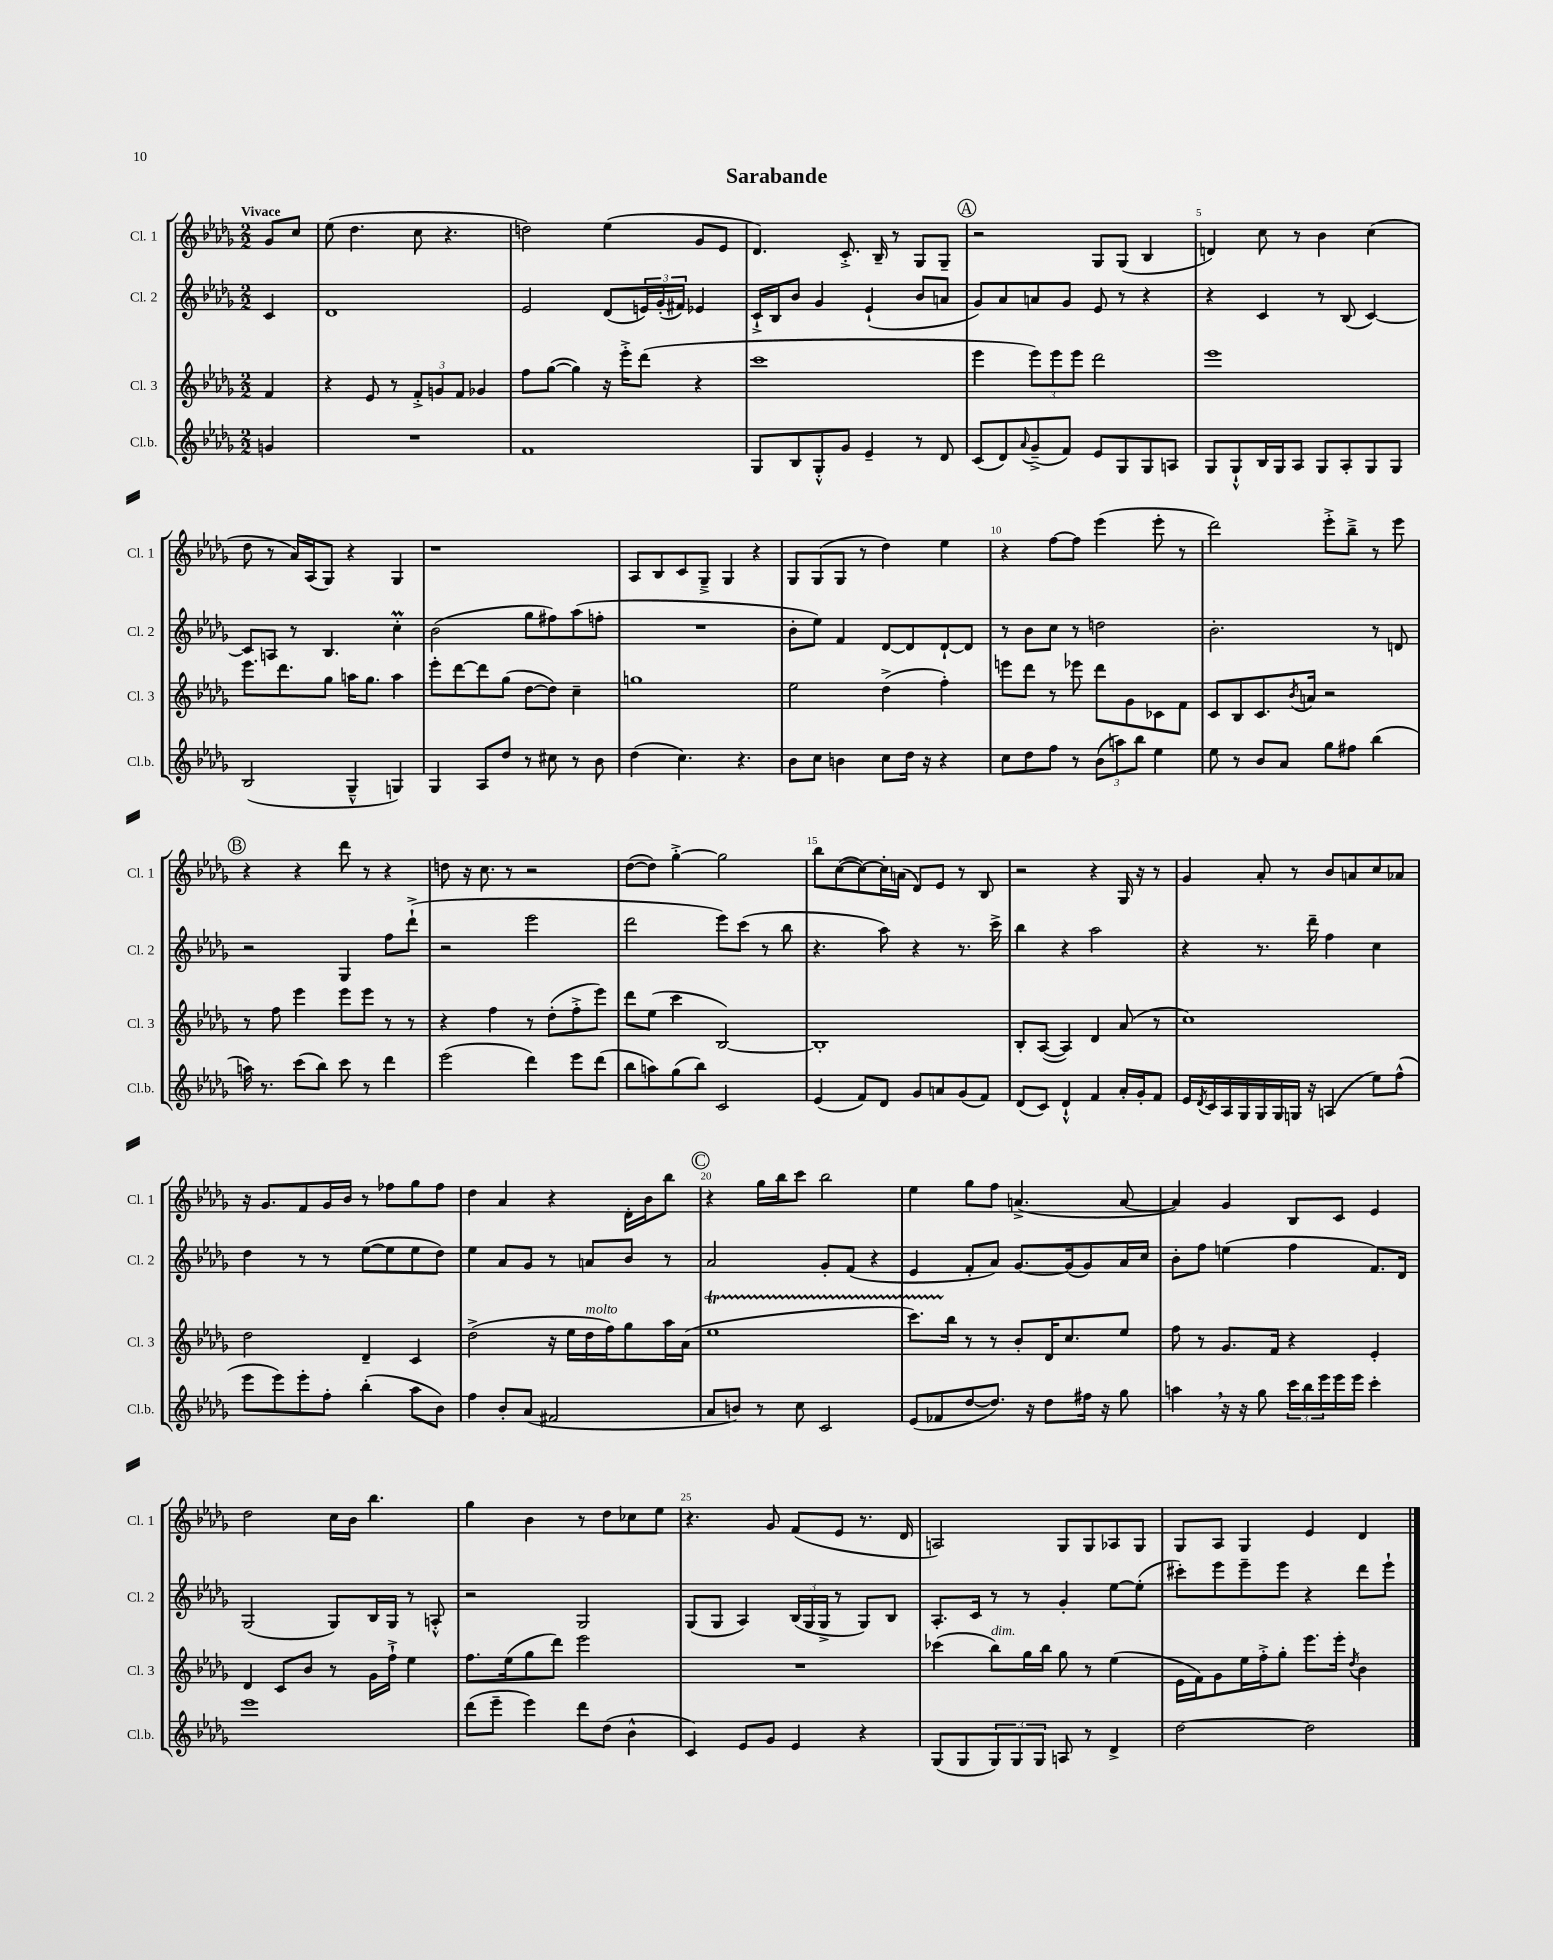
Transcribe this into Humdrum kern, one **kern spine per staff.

**kern	**kern	**kern	**kern
*staff4	*staff3	*staff2	*staff1
*clefG2	*clefG2	*clefG2	*clefG2
*k[b-e-a-d-g-]	*k[b-e-a-d-g-]	*k[b-e-a-d-g-]	*k[b-e-a-d-g-]
*M2/2	*M2/2	*M2/2	*M2/2
4g/	4f/	4c/	8g-/L
.	.	.	8cc/J
=	=	=	=
1r	4r	1d-	(8ee-\
.	.	.	4.dd-\
.	8e-/	.	.
.	8r	.	.
.	12f'^/L	.	8cc\
.	12g/	.	.
.	.	.	4.r
.	12f/J	.	.
.	4g-/	.	.
=	=	=	=
1f	8ff\L	2e-/	2dd\)
.	([8gg-\J	.	.
.	4gg-\])	.	.
.	16r	(8d-/L	(4ee-\
.	16eee-'^\LK	.	.
.	(8ddd-\J	24e/L)	.
.	.	(24g-'/	.
.	.	24f#/JJ)	.
.	4r	4e-/	8g-/L
.	.	.	8e-/J
=	=	=	=
8G-/L	1ccc	16c`^/LL	4.d-/)
.	.	16B-/J	.
8B-/	.	8b-/J	.
8G-'^^/	.	4g-/	.
8g-/J	.	.	8.c'^/
4e-~/	.	(4e-`/	.
.	.	.	16B-~/
.	.	.	8r
8r	.	8b-/L	8G-/L
8d-/	.	8a/J	8G-~/J
=	=	=	=
(8c/L	4eee-\	8g-/L)	2r
8d-/)	.	8a-/	.
8qqa-/	.	.	.
(8g-~^/	12eee-\L)	8a/	.
.	12eee-\	.	.
8f/J)	.	8g-/J	.
.	12eee-\J	.	.
8e-/L	2ddd-\	8e-/	8G-/L
8G-/	.	8r	(8G-/J
8G-/	.	4r	4B-/
8A/J	.	.	.
=	=	=	=
8G-/L	1eee-	4r	4d/)
8G-`^^/	.	.	.
16B-/L	.	4c/	8cc\
16G-/J	.	.	.
8A-/J	.	.	8r
8G-/L	.	8r	4b-\
8A-'/	.	(8B-/	.
8G-/	.	[4c/)	(4cc\
8G-/J	.	.	.
=	=	=	=
(2B-/	8.eee-\L	8c/]L	8dd-\
.	.	8A/J	8r
.	8.ddd-\	.	.
.	.	8r	16a-/LL)
.	.	.	(16A-/J
.	8gg-\J	4.B-/	8G-/J)
4G-~^^/	16aa\LK	.	4r
.	8.gg-\J	.	.
4G/)	4aa\	4cc'\	4G-/
=	=	=	=
4G-/	8eee-'\L	(2b-\	1r
.	[8ddd-\	.	.
8A-/L	8ddd-\]	.	.
8dd-/J	(8gg-\J	.	.
8r	[8dd-\L	8gg-\L	.
8cc#\	8dd-\]J)	8ff#\)	.
8r	4cc~\	(8aa-\	.
8b-\	.	8ff'\J	.
=	=	=	=
(4dd-\	1gg	1r	8A-/L
.	.	.	8B-/
4.cc\)	.	.	8c/
.	.	.	8G-~^/J
.	.	.	4G-/
4.r	.	.	.
.	.	.	4r
=	=	=	=
8b-\L	2ee-\	8b-'\L	8G-/L
8cc\J	.	8ee-\J)	(8G-/
4b\	.	4f/	8G-/J
.	.	.	8r
8cc\L	(4dd-^\	[8d-/L	4dd-\)
16dd-\Jk	.	8d-/]	.
16r	.	.	.
4r	4ff'\)	[8d-`/	4ee-\
.	.	8d-/]J	.
=	=	=	=
8cc\L	8eee\L	8r	4r
8dd-\	8ddd-\J	8b-\L	.
8ff\J	8r	8cc\J	[8ff\L
8r	8eee-\	8r	8ff\]J
(12b-\L	8ddd-\L	2dd\	(4eee-\
12aa\)	.	.	.
.	8g-\	.	.
12bb-\J	.	.	.
4ee-\	8c-\	.	8eee-'\
.	8f\J	.	8r
=	=	=	=
8ee-\	8c/L	2.b-'\	2ddd-\)
8r	8B-/	.	.
8b-/L	8.c/	.	.
8a-/J	.	.	.
.	8qb-/	.	.
.	16a/Jk	.	.
8gg-\L	2r	.	8eee-'^\L
8ff#\J	.	.	8bb-~^\J
(4bb-\	.	8r	8r
.	.	8d/	8eee-\
=	=	=	=
16aa\)	8r	2r	4r
8.r	.	.	.
.	8ff\	.	.
(8ccc\L	4eee-\	.	4r
8bb-\J)	.	.	.
8ccc\	8eee-\L	4G-/	8ddd-\
8r	8eee-\J	.	8r
4ddd-\	8r	8ff\L	4r
.	8r	(8ddd-`^\J	.
=	=	=	=
(2eee-\	4r	2r	8dd\
.	.	.	16r
.	.	.	8.cc\
.	4ff\	.	.
.	.	.	8r
4ddd-\)	8r	2eee-\	2r
.	(8dd-'\L	.	.
8eee-\L	8ff'^\	.	.
(8ddd-\J	8eee-\J)	.	.
=	=	=	=
8bb-\L	8ddd-\L	2ddd-\	([8dd-\L
8aa\)	(8ee-\J	.	8dd-\]J)
(8gg-\	4ccc\	.	[4gg-'^\
8bb-\J)	.	.	.
2c/	[2B-/)	8eee-\L)	2gg-\]
.	.	(8ccc\J	.
.	.	8r	.
.	.	8bb-\	.
=	=	=	=
(4e-/	1B-']	4.r	8bb-\L
.	.	.	([8cc\
8f/L)	.	.	8cc\_)
8d-/J	.	8aa-\)	16cc'\]L
.	.	.	(16a\JJ
8g-/L	.	4r	8d-/L)
8a/	.	.	8e-/J
(8g-/	.	8.r	8r
8f/J)	.	.	8B-/
.	.	16ccc^\	.
=	=	=	=
(8d-/L	8B-'/L	4bb-\	2r
8c/J)	([8A-/J	.	.
4d-`^^/	4A-/])	4r	.
4f/	4d-/	2aa-\	4r
16a-'/LL	(8a-/	.	16G-/
16g-'/J	.	.	16r
8f/J	8r	.	8r
=	=	=	=
16e-/LL	1cc)	4r	4g-/
8qd-/	.	.	.
16c/	.	.	.
16A-/	.	.	.
16G-/	.	.	.
16G-/	.	8.r	8a-'/
16G-/	.	.	.
16G/JJ	.	.	8r
16r	.	16ddd-~\	.
(4A/	.	4ff\	8b-/L
.	.	.	8a/
8ee-\L)	.	4cc\	8cc/
(8ff^^\J	.	.	8a-/J
=	=	=	=
8eee-\L	2dd-\	4dd-\	16r
.	.	.	8.g-/L
8eee-\)	.	.	.
8eee-'\	.	8r	8f/
8ff'\J	.	8r	16g-/L
.	.	.	16b-/JJ
(4bb-'\	4d-~/	([8ee-\L	8r
.	.	8ee-\]	8ff-\L
8aa-\L	4c/	8ee-\	8gg-\
8b-\J)	.	8dd-\J)	8ff-\J
=	=	=	=
4ff\	(2dd-^\	4ee-\	4dd-\
8b-'/L	.	8a-/L	4a-/
(8a-/J	.	8g-/J	.
2f#/	16r	8r	4r
.	16ee-\LL	.	.
.	16dd-\	8a/L	.
.	16ff\J)	.	.
.	8gg-\	8b-/J	16d-'\LL
.	.	.	16b-\J
.	16aa-\L	8r	8bb-\J
.	(16a-\JJ	.	.
=	=	=	=
8a-/L	1ee-	2a-/	4r
8b/J)	.	.	.
8r	.	.	16gg-\LL
.	.	.	16bb-\J
8cc\	.	.	8ccc\J
2c/	.	8g-'/L	2bb-\
.	.	(8f/J	.
.	.	4r	.
=	=	=	=
(8e-/L	8.ccc\L)	4e-/	4ee-\
8f-/	.	.	.
.	16bb-\Jk	.	.
[8dd-/	8r	8f'/L	8gg-\L
8.dd-/]J)	8r	8a-/J)	8ff\J
.	8b-'/L	[8.g-/L	(4.a^/
16r	.	.	.
8dd-\L	16d-/K	.	.
.	8.cc/	(16g-/]k	.
16ff#\Jk	.	8g-/)	.
16r	.	.	.
8gg-\	8ee-/J	16a-/L	[8a/
.	.	16cc/JJ	.
=	=	=	=
4aa\	8ff\	8b-'\L	4a/])
.	8r	8ff\J	.
16r	8.g-/L	(4ee\	4g-/
16r	.	.	.
8gg-\	.	.	.
.	16f/Jk	.	.
24ccc\LL	4r	4ff\	8B-/L
24bb-\	.	.	.
24eee-\	.	.	.
16eee-\	.	.	8c/J
16eee-\JJ	.	.	.
4ccc'\	4e-'/	8.f/L)	4e-/
.	.	16d-/Jk	.
=	=	=	=
1eee-	4d-/	(2G-/	2dd-\
.	8c/L	.	.
.	8b-/J	.	.
.	8r	8G-/L)	16cc\LL
.	.	.	16b-\JJ
.	16g-\LL	16B-/L	4.bb-\
.	16ff`^\JJ	16G-/JJ	.
.	4ee-\	8r	.
.	.	8A'^^/	.
=	=	=	=
(8ddd-\L	8.ff\L	2r	4gg-\
8eee-~\J	.	.	.
.	(16ee-\k	.	.
4eee-\)	8gg-\	.	4b-\
.	8ddd-\J)	.	.
8ddd-\L	2eee-\	2G-/	8r
(8dd-\J	.	.	8dd-\L
4b-^^\	.	.	8cc-\
.	.	.	8ee-\J
=	=	=	=
4c/)	1r	(8G-/L	4.r
.	.	8G-/J	.
8e-/L	.	4A-/)	.
8g-/J	.	.	8g-/
4e-/	.	(24B-/LL	(8f/L
.	.	24G-/	.
.	.	24G-^/JJ	.
.	.	8r	8e-/J
4r	.	8G-/L)	8.r
.	.	8B-/J	.
.	.	.	16d-/
=	=	=	=
(8G-/L	(4ccc-\	8.A-'/L	2A/)
8G-/	.	.	.
.	.	16c/Jk	.
12G-/)	8bb-\L)	8r	.
12G-/	.	.	.
.	16gg-\L	8r	.
12G-/J	.	.	.
.	16bb-\JJ	.	.
8A/	8gg-\	4g-'/	8G-/L
8r	8r	.	8G-/
4d-^/	(4ee-\	[8ee-\L	8A-/
.	.	(8ee-'\]J	8G-/J
=	=	=	=
[2dd-\	16e-\LL	8ccc#'\L)	8G-/L
.	16f\J)	.	.
.	8g-\	8eee-\	8A-/J
.	16ee-\L	8eee-~\	4G-/
.	16ff'^\J	.	.
.	8gg-'\J	8eee-\J	.
2dd-\]	8.eee-\L	4r	4e-/
.	16eee-'\Jk	.	.
.	8qdd-/	.	.
.	4b-\	8ddd-\L	4d-/
.	.	8eee-`\J	.
==	==	==	==
*-	*-	*-	*-
